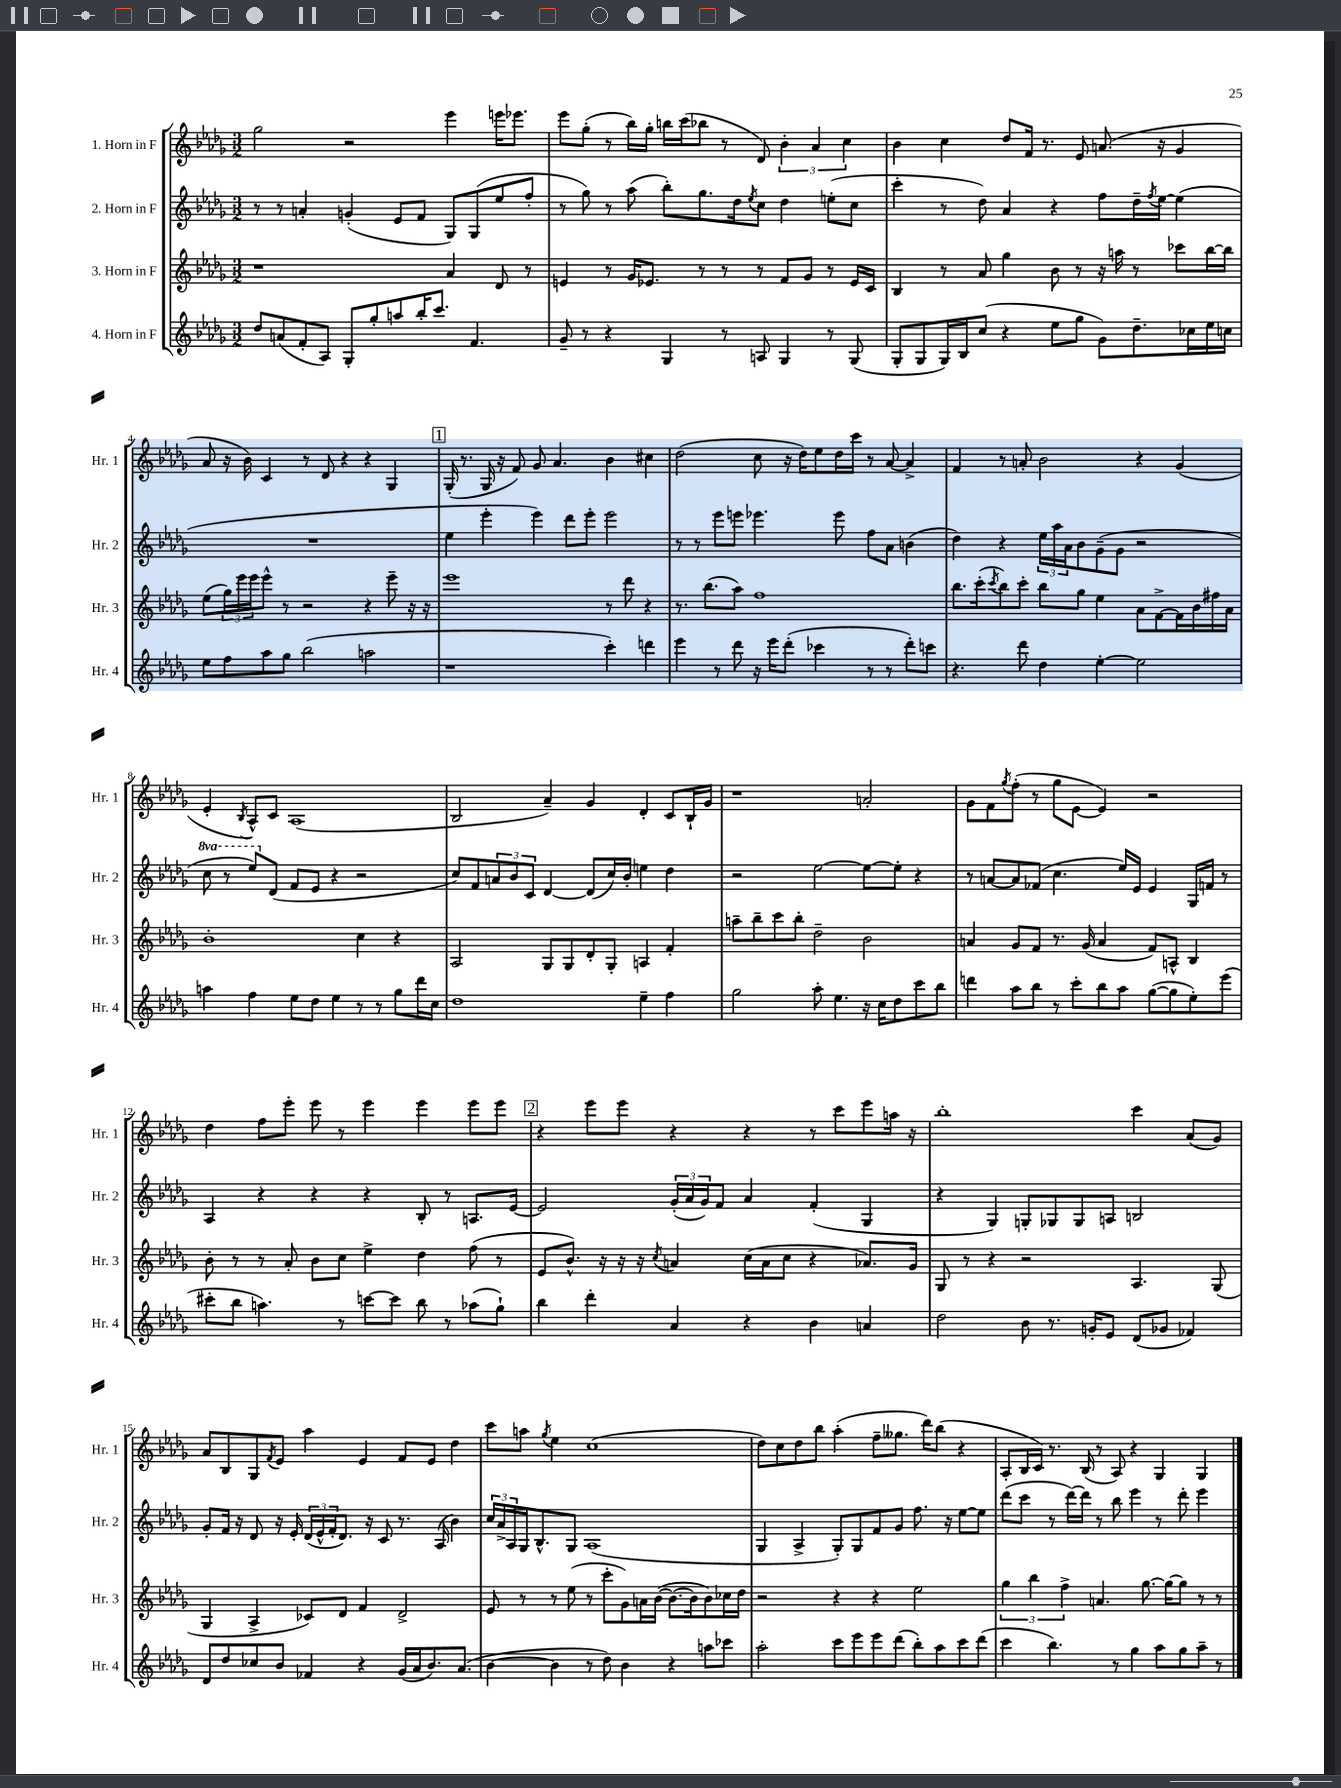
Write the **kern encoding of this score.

**kern	**kern	**kern	**kern
*part4	*part3	*part2	*part1
*staff4	*staff3	*staff2	*staff1
*I"4. Horn in F	*I"3. Horn in F	*I"2. Horn in F	*I"1. Horn in F
*I'Hr. 4	*I'Hr. 3	*I'Hr. 2	*I'Hr. 1
*clefG2	*clefG2	*clefG2	*clefG2
*k[b-e-a-d-g-]	*k[b-e-a-d-g-]	*k[b-e-a-d-g-]	*k[b-e-a-d-g-]
*M3/2	*M3/2	*M3/2	*M3/2
=1	=1	=1	=1
8dd-/L	1r	8r	2gg-\
(8an/	.	8r	.
8f'/	.	4an'/	.
8A-/J)	.	.	.
8G-'/L	.	(4gn'/	2r
8gg-'/	.	.	.
8aan/	.	8e-/L	.
16bb-'/K	.	8f/J	.
8.ccc/J	.	.	.
.	4a-/	8G-/L)	4eee-\
4.f/	.	(8G-/	.
.	8d-/	8ee-/	16eeen\KL
.	.	.	8.eee-X\J
.	8r	8ff'/J	.
=2	=2	=2	=2
8g-~/	4en/	8r	8eee-\L
8r	.	8gg-\)	(8gg-'\J
4r	8r	8r	8r
.	16g-/KL	(8aa-\	16bb-\LL)
.	8.e-X/J	.	16gg-'\JJ
4G-/	.	8bb-'\L)	16bbn\LL
.	.	.	(16ccc\J
.	8r	8.gg-\	8bb-X\J
8r	8r	.	8r
.	.	16dd-\k	.
.	.	8qee-/	.
8An/	8r	8cc\J	8d-/)
4G-/	8f/L	4dd-\	6b-'\
.	8g-/J	.	.
.	.	.	6a-/
8r	8r	(8een'\L	.
.	.	.	6cc\
(8G-/	16e-/LL	8cc\J	.
.	16c/JJ	.	.
=3	=3	=3	=3
8G-'/L	4B-/	4ccc'\	4b-\
8G-/	.	.	.
16G-/L)	8r	8r	4cc\
16B-/J	.	.	.
(8cc/J	8a-/	8dd-\)	.
4r	4gg-\	4a-/	8dd-/L
.	.	.	16f/Jk
.	.	.	8.r
8ee-\L	8b-\	4r	.
8gg-\J	8r	.	8e-/
8g-\L)	16r	8ff\L	(8.an/
.	16aan\	.	.
8.dd-~\	8r	16dd-~\L	.
.	.	8qff/	.
.	.	[16ee-\JJ	16r
.	8ccc-X\L	(4ee-\]	4g-/
16cc-X\L	.	.	.
16ee-\	[16bb-\L	.	.
16ccn\JJ	16bb-\JJ]	.	.
!!LO:LB:g=z
=4	=4	=4	=4
8ee-\L	(8ee-\L	1.r	8a-/
8ff\	24gg-\L)	.	16r
.	24eee-\	.	.
.	.	.	16b-\)
.	24eee-\J	.	.
8aa-\	8eee-^^\J	.	4c/
8gg-\J	8r	.	.
(2bb-\	2r	.	8r
.	.	.	8d-/
.	.	.	4r
2aan\	4r	.	4r
.	8eee-~\	.	4G-/
.	16r	.	.
.	16r	.	.
!!LO:REH:place=s1:t=1
=5	=5	=5	=5
1r	1eee-	4ee-\	(16G-'/
.	.	.	8.r
.	.	4eee-'\	16G-/
.	.	.	16r
.	.	.	8f/)
.	.	4eee-\)	8g-/
.	.	.	4.a-/
.	.	8ddd-\L	.
.	.	8eee-'\J	.
4ccc'\)	8r	2eee-\	4b-\
.	8ddd-\	.	.
4dddn\	4r	.	4cc#X\
=6	=6	=6	=6
4eee-\	8.r	8r	(2dd-\
.	.	8r	.
.	(8.bb-\L	.	.
8r	.	8eee-\L	.
8ddd-\	8aa-\J)	8eeen\J	.
16r	1ff	4.eee-X\	8cc\
16eee-\KL	.	.	.
(8ddd-'\J	.	.	16r
.	.	.	16dd-\KL)
4ccc-X\	.	.	8ee-\
.	.	8eee-\	16dd-\L
.	.	.	16ccc\JJ
8r	.	8ff\L	8r
8r	.	8a-\J	[8a-/
8ddd-'\L)	.	(4bn\	4a-^/]
8cccn\J	.	.	.
=7	=7	=7	=7
4.r	8.bb-\L	4dd-\)	4f/
.	(16ccc'\k	.	.
.	8qccc/	.	.
.	8bb-\)	4r	8r
8ddd-\	8ccc'\J	.	8an'/
4dd-\	8bb-\L	24ee-\LL	2b-\
.	.	24aa-\	.
.	.	24a-\J	.
.	8gg-\J	8b-\	.
[4ee-'\	4ee-\	(8g-~\	.
.	.	8g-\J	.
2ee-\]	8a-\L	2r	4r
.	[8f^\	.	.
.	16f\L]	.	(4g-/
.	16b-\	.	.
.	16ff#X\	.	.
.	16a-\JJ	.	.
!!LO:LB:g=z
=8	=8	=8	=8
*	*	*8va	*
4aan\	1b-'	8ccc\	4e-'/
.	.	8r	.
.	.	.	8qB-/
4ff\	.	8eee-/L)	8A-^^/L)
*	*	*X8va	*
.	.	(8d-/J	8c/J
8ee-\L	.	8f/L	(1A-
8dd-\J	.	8e-/J	.
4ee-\	.	4r	.
8r	4cc\	2r	.
8r	.	.	.
8gg-\L	4r	.	.
16ddd-\L	.	.	.
16cc\JJ	.	.	.
=9	=9	=9	=9
1dd-	2A-/	8cc/L)	2B-/
.	.	8f/	.
.	.	12an/	.
.	.	12b-/	.
.	.	12c/J	.
.	8G-/L	[4d-/	4a-~/)
.	8G-/	.	.
.	8d-'/	(8d-/L]	4g-/
.	8G-'/J	16cc/L)	.
.	.	16b-'/JJ	.
4ee-~\	4An/	4een\	4d-'/
4ff\	4f'/	4dd-\	8c/L
.	.	.	16B-`/L
.	.	.	16g-/JJ
=10	=10	=10	=10
2gg-\	8aan~\L	2r	1r
.	8bb-~\	.	.
.	8ccc\	.	.
.	8bb-'\J	.	.
8aa-'\	2dd-~\	[2ee-\	.
4.ee-\	.	.	.
16r	2b-\	8ee-\L_	2an'/
16cc\KL	.	.	.
8dd-\	.	8ee-'\J]	.
8ccc\	.	4r	.
8bb-\J	.	.	.
=11	=11	=11	=11
4dddn\	4an/	8r	8g-\L
.	.	[8an/L	8f\
.	.	.	8qgg-/
8aa-\L	8g-/L	8a/]	(8ff'\J
8bb-\J	8f/J	(8f-X/J	8r
8r	8.r	4.cc\	8gg-\L
8ccc'\L	.	.	[8e-\J
.	(16g-/	.	.
8bb-\	4a/	.	4e-/])
8aa-\J	.	16ee-/LL)	.
.	.	16e-/JJ	.
([8gg-\L	8f/L)	4e-/	2r
8gg-\]	8An^^/J	.	.
8ee-'\)	4B-/	16G-/LL	.
.	.	16fn/JJ	.
(8eee-\J	.	8r	.
!!LO:LB:g=z
=12	=12	=12	=12
8ccc#X'\L	8b-'\	4A-/	4dd-\
8bb-\J	8r	.	.
4.aan\)	8r	4r	8ff\L
.	8a-'/	.	8eee-'\J
.	8b-\L	4r	8eee-\
8r	8cc\J	.	8r
[8cccn\L	4ee-^\	4r	4eee-\
8ccc\J]	.	.	.
8bb-\	4dd-\	8B-'/	4eee-\
8r	.	8r	.
(8aa-X\L	(8ff\	8.An/L	8eee-\L
8gg-`\J)	8r	.	8eee-\J
.	.	[16e-/Jk	.
!!LO:REH:place=s1:t=2
=13	=13	=13	=13
4bb-\	8e-/L	2e-/]	4r
.	8.b-^^/J)	.	.
4ddd-'\	.	.	8eee-\L
.	16r	.	.
.	16r	.	8eee-\J
.	16r	.	.
.	8qcc/	.	.
4a-/	4an/	(24g-'/LL	4r
.	.	24a-/	.
.	.	24g-/J)	.
.	.	8f/J	.
4r	(16cc\LL	4a-/	4r
.	16a\J	.	.
.	8cc\J	.	.
4b-\	4r	(4f'/	8r
.	.	.	8ccc\L
4an/	8.a-X/L)	4G-/	8eee-\
.	.	.	16aan\Jk
.	16g-/Jk	.	16r
=14	=14	=14	=14
2dd-\	8G-/	4r	1bb-'
.	8r	.	.
.	4r	4G-/)	.
8b-\	2r	8Gn'/L	.
8.r	.	8G-X/	.
.	.	8G-/	.
16gn'/KL	.	.	.
8e-/J	.	8An/J	.
(8d-/L	4.A-/	2Bn/	4ccc\
8g-X/J	.	.	.
4f-X/)	.	.	(8a-/L
.	(8G-/	.	8g-/J)
!!LO:LB:g=z
=15	=15	=15	=15
8d-/L	4G-/	8g-'/L	8a-/L
8dd-/	.	16f/Jk	8B-/
.	.	16r	.
8cc-X/	4A-^/	8d-/	8G-/
.	.	.	8qf/
8b-/J	.	16r	8e-/J
.	.	16e-'/	.
4f-X/	8c-X/L)	(24d-/LL	4aa-\
.	.	24e-^^/	.
.	.	24f'/J	.
.	8d-/J	8.d-/J)	.
4r	4f/	.	4e-/
.	.	16r	.
.	.	8c/	.
(16g-/LL	2d-^/	8.r	8f/L
16a-/J	.	.	.
8.b-/)	.	.	8e-/J
.	.	(16A-/	.
.	.	4b-\)	4dd-\
(8.a-/J	.	.	.
=16	=16	=16	=16
[4b-\	8e-/	24cc/LL	8ccc\L
.	.	24a-^/	.
.	.	24A-/	.
.	8r	16G-/J	8aan\J
.	.	8.B-^^/	.
.	.	.	8qgg-/
4b-\]	8r	.	4ee-\
.	(8ee-\	8G-/J	.
8r	8r	(1A-	(1cc
8dd-\)	8ccc'\L	.	.
4b-\	8g-\)	.	.
.	16an\L	.	.
.	([16b-\JJ	.	.
4r	8.b-\L_	.	.
.	16b-\k]	.	.
8aan\L	8b-\)	.	.
8ccc-X\J	16cc-X\L	.	.
.	16dd-\JJ	.	.
=17	=17	=17	=17
2aa-'\	2r	4G-/	8dd-\L)
.	.	.	8cc\
.	.	4A-^/	8dd-\
.	.	.	8bb-\J
8ccc\L	4r	8G-'/L)	(4aa-'\
8eee-\	.	8G-/	.
8eee-\	4r	8f/	8ff~\L
(8ddd-\J	.	8g-/J	8.gg--X\J
8bb-'\L)	2ee-\	8.ff\	.
.	.	.	16ddd-\KL)
8aa-\	.	.	(8bb-\J
.	.	16r	.
8ccc\	.	[8ee-\L	4r
(8ddd-\J	.	8ee-\J]	.
=18	=18	=18	=18
4ccc\	6gg-\	(8ddd-\L	8A-'/L
.	.	8ccc\J	16B-/L
.	6bb-\	.	.
.	.	.	16c/JJ)
4.bb-\)	.	8r	8.r
.	6ff^\	.	.
.	.	[16ddd-\LL)	.
.	.	16ddd-\JJ]	(16B-/
.	4.an/	8r	8r
8r	.	8bb-\	8A-/)
4gg-\	.	4eee-\	4r
.	[8.gg-\	.	.
8aa-\L	.	8r	4G-/
.	16gg-\KL_	.	.
8gg-\	8gg-\J]	8ddd-'\	.
8aa-~\J	8r	4eee-\	4G-/
8r	8r	.	.
==	==	==	==
*-	*-	*-	*-
